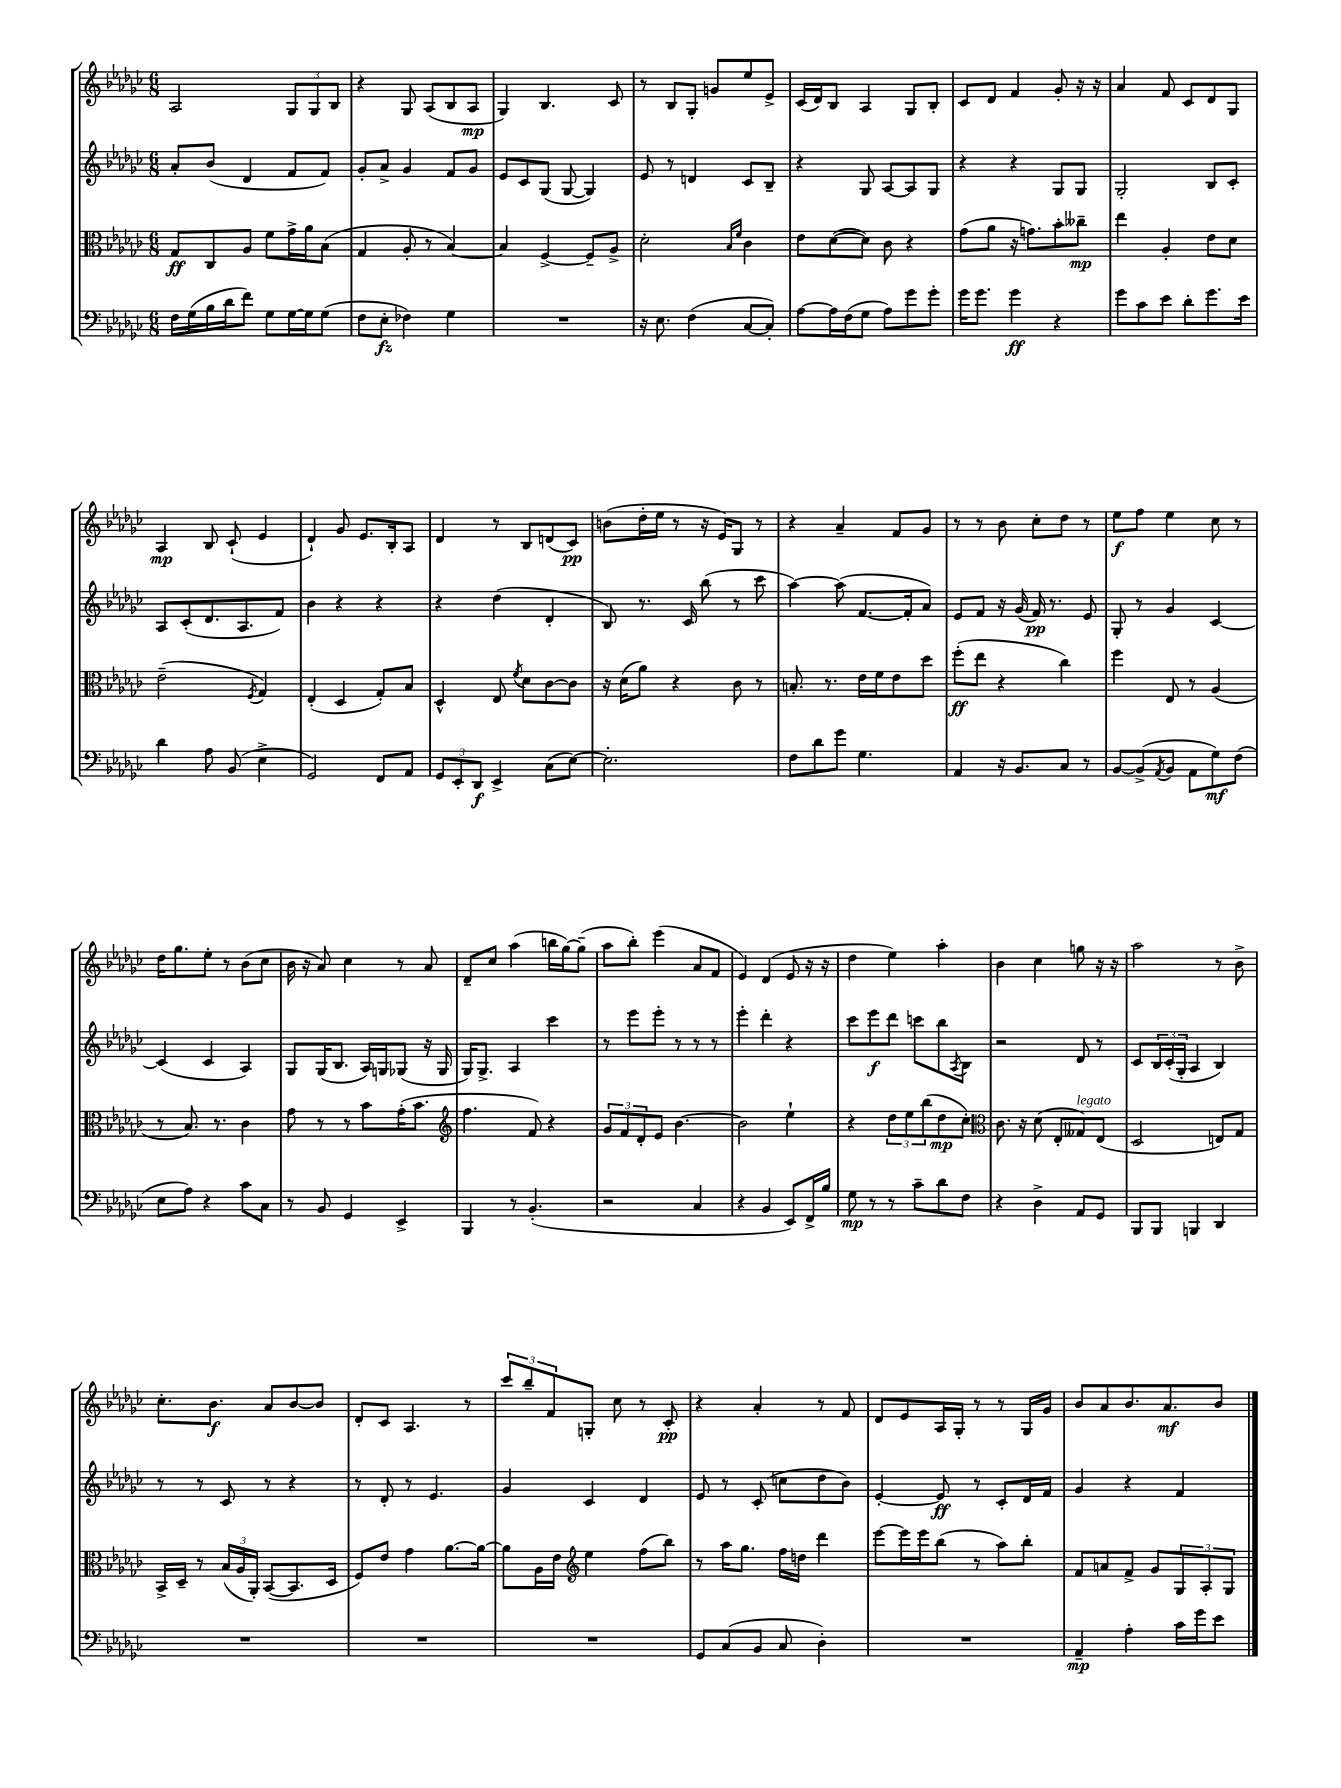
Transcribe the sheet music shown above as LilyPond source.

<<
\new StaffGroup <<
\new Staff = "s0" {
    \clef treble \key ges \major \numericTimeSignature \time 6/8
    aes2 \tuplet 3/2 { ges8 ges8 bes8 } |
    r4 ges8 aes8( bes8 aes8\mp |
    ges4) bes4. ces'8 |
    r8 bes8 ges8-. g'8 ees''8 ees'8-> |
    ces'16( des'16) bes8 aes4 ges8 bes8-. |
    ces'8 des'8 f'4 ges'8-. r16 r16 |
    aes'4 f'8 ces'8 des'8 ges8 |
    aes4\mp bes8 ces'8-!( ees'4 |
    des'4-!) ges'8 ees'8. bes16-. aes8 |
    des'4 r8 bes8 d'8( ces'8\pp) |
    b'8( des''16-. ees''16 r8 r16 ees'16) ges8 r8 |
    r4 aes'4-- f'8 ges'8 |
    r8 r8 bes'8 ces''8-. des''8 r8 |
    ees''8\f f''8 ees''4 ces''8 r8 |
    des''16 ges''8. ees''8-. r8 bes'8( ces''8 |
    bes'16 r16 aes'8) ces''4 r8 aes'8 |
    des'8-- ces''8 aes''4( b''16 ges''16~) ges''8--( |
    aes''8 bes''8-.) ees'''4( aes'8 f'8 |
    ees'4) des'4( ees'8 r16 r16 |
    des''4 ees''4) aes''4-. |
    bes'4 ces''4 g''8 r16 r16 |
    aes''2 r8 bes'8-> |
    ces''8.-. bes'8.\f aes'8 bes'8~ bes'8 |
    des'8-. ces'8 aes4. r8 |
    \tuplet 3/2 { ces'''8 bes''8-- f'8 } g8-. ces''8 r8 ces'8-.\pp |
    r4 aes'4-. r8 f'8 |
    des'8 ees'8 aes16 ges16-. r8 r8 ges16 ges'16 |
    bes'8 aes'8 bes'8. aes'8.\mf bes'8 \bar "|." |
}
\new Staff = "s1" {
    \clef treble \key ges \major \numericTimeSignature \time 6/8
    aes'8-. bes'8( des'4 f'8 f'8) |
    ges'8-. aes'8-> ges'4 f'8 ges'8 |
    ees'8 ces'8 ges8( ges8~ ges4) |
    ees'8 r8 d'4 ces'8 bes8-- |
    r4 ges8 aes8~ aes8 ges8 |
    r4 r4 ges8 ges8 |
    ges2-. bes8 ces'8-. |
    aes8 ces'8-.( des'8. aes8. f'8) |
    bes'4 r4 r4 |
    r4 des''4( des'4-. |
    bes8) r8. ces'16 bes''8( r8 ces'''8 |
    aes''4~) aes''8( f'8.~ f'16-. aes'8) |
    ees'8 f'8 r16 ges'16( f'16\pp) r8. ees'8 |
    ges8-. r8 ges'4 ces'4~ |
    ces'4( ces'4 aes4) |
    ges8 ges16( bes8. aes16) g16 ges8( r16 ges16 |
    ges16) ges8.-> aes4 ces'''4 |
    r8 ees'''8 ees'''8-. r8 r8 r8 |
    ees'''4-. des'''4-. r4 |
    ces'''8 ees'''8\f des'''8 c'''8 bes''8 \acciaccatura { aes8 } bes8 |
    r2 des'8 r8 |
    ces'8 \tuplet 3/2 { bes16 ces'16-.( ges16-. } aes4 bes4) |
    r8 r8 ces'8 r8 r4 |
    r8 des'8-. r8 ees'4. |
    ges'4 ces'4 des'4 |
    ees'8 r8 ces'8-.( c''8 des''8 bes'8) |
    ees'4~-. ees'8\ff r8 ces'8-. des'16 f'16 |
    ges'4 r4 f'4 \bar "|." |
}
\new Staff = "s2" {
    \clef alto \key ges \major \numericTimeSignature \time 6/8
    ges8\ff ces8 aes8 f'8 ges'16-> aes'16 bes8( |
    ges4 aes8-. r8 bes4~) |
    bes4 f4~-> f8-- aes8-> |
    des'2-. \grace { bes16 f'16 } ces'4 |
    ees'8 des'8~( des'8) ces'8 r4 |
    ges'8( aes'8 r16 g'8.) bes'8-. ceses''8--\mp |
    ees''4 aes4-. ees'8 des'8 |
    ees'2--( \acciaccatura { f8 } ges4) |
    ees4-.( des4 ges8-.) bes8 |
    des4-^ ees8 \acciaccatura { f'8 } des'8 ces'8~ ces'8 |
    r16 des'16( aes'8) r4 ces'8 r8 |
    b8.-. r8. ees'16 f'16 ees'8 des''8 |
    f''8-.\ff( ees''8 r4 ces''4) |
    f''4 ees8 r8 aes4( |
    r8 bes8.) r8. ces'4 |
    ges'8 r8 r8 bes'8 ges'16-.( bes'8. |
    \clef treble f''4. f'8) r4 |
    \tuplet 3/2 { ges'8 f'8 des'8-. } ees'8 bes'4.~ |
    bes'2 ees''4-! |
    r4 \tuplet 3/2 { des''8 ees''8 bes''8( } des''8\mp ces''8-.) |
    \clef alto ces'8. r16 des'8( ees8-. geses8^\markup { \italic "legato" }) ees8( |
    des2 e8) ges8 |
    bes,16-> des16-- r8 \tuplet 3/2 { bes16( aes16 aes,16-.) } bes,8~( bes,8. des16 |
    f8) ees'8 ges'4 aes'8.~ aes'16~ |
    aes'8 aes16 ees'16 \clef treble ees''4 f''8( bes''8) |
    r8 aes''16 ges''8. f''16 d''16 des'''4 |
    ees'''8~ ees'''16 ees'''16 bes''8( r8 aes''8) bes''8-. |
    f'8 a'8 f'8-> ges'8 \tuplet 3/2 { ges8 aes8-. ges8 } \bar "|." |
}
\new Staff = "s3" {
    \clef bass \key ges \major \numericTimeSignature \time 6/8
    f16 ges16( bes16 des'16 f'8) ges8 ges16~ ges16 ges8( |
    f8 ees8-.\fz fes4) ges4 |
    R2. |
    r16 ees8. f4( ces8~ ces8-.) |
    aes8~ aes16 f16( ges8 aes8) ges'8 ges'8-. |
    ges'16 ges'8. ges'4\ff r4 |
    ges'8 ces'8 ees'8 des'8-. ges'8. ees'16 |
    des'4 aes8 bes,8( ees4-> |
    ges,2) f,8 aes,8 |
    \tuplet 3/2 { ges,8 ees,8-. des,8\f } ees,4-> ces8( ees8~) |
    ees2.-. |
    f8 des'8 ges'8 ges4. |
    aes,4 r16 bes,8. ces8 r8 |
    bes,8~ bes,8->( \acciaccatura { aes,8 } bes,8 aes,8 ges8\mf) f8( |
    ees8 aes8) r4 ces'8 ces8 |
    r8 bes,8 ges,4 ees,4-> |
    bes,,4 r8 bes,4.-.( |
    r2 ces4 |
    r4 bes,4 ees,8) f,16-> bes16 |
    ges8\mp r8 r8 ces'8-- des'8 f8 |
    r4 des4-> aes,8 ges,8 |
    bes,,8 bes,,8 b,,4 des,4 |
    R2. |
    R2. |
    R2. |
    ges,8 ces8( bes,8 ces8 des4-.) |
    R2. |
    aes,4--\mp aes4-. ces'16 ges'16 ees'8 \bar "|." |
}
>>
>>
\layout { \context { \Score \remove "Bar_number_engraver" } }
